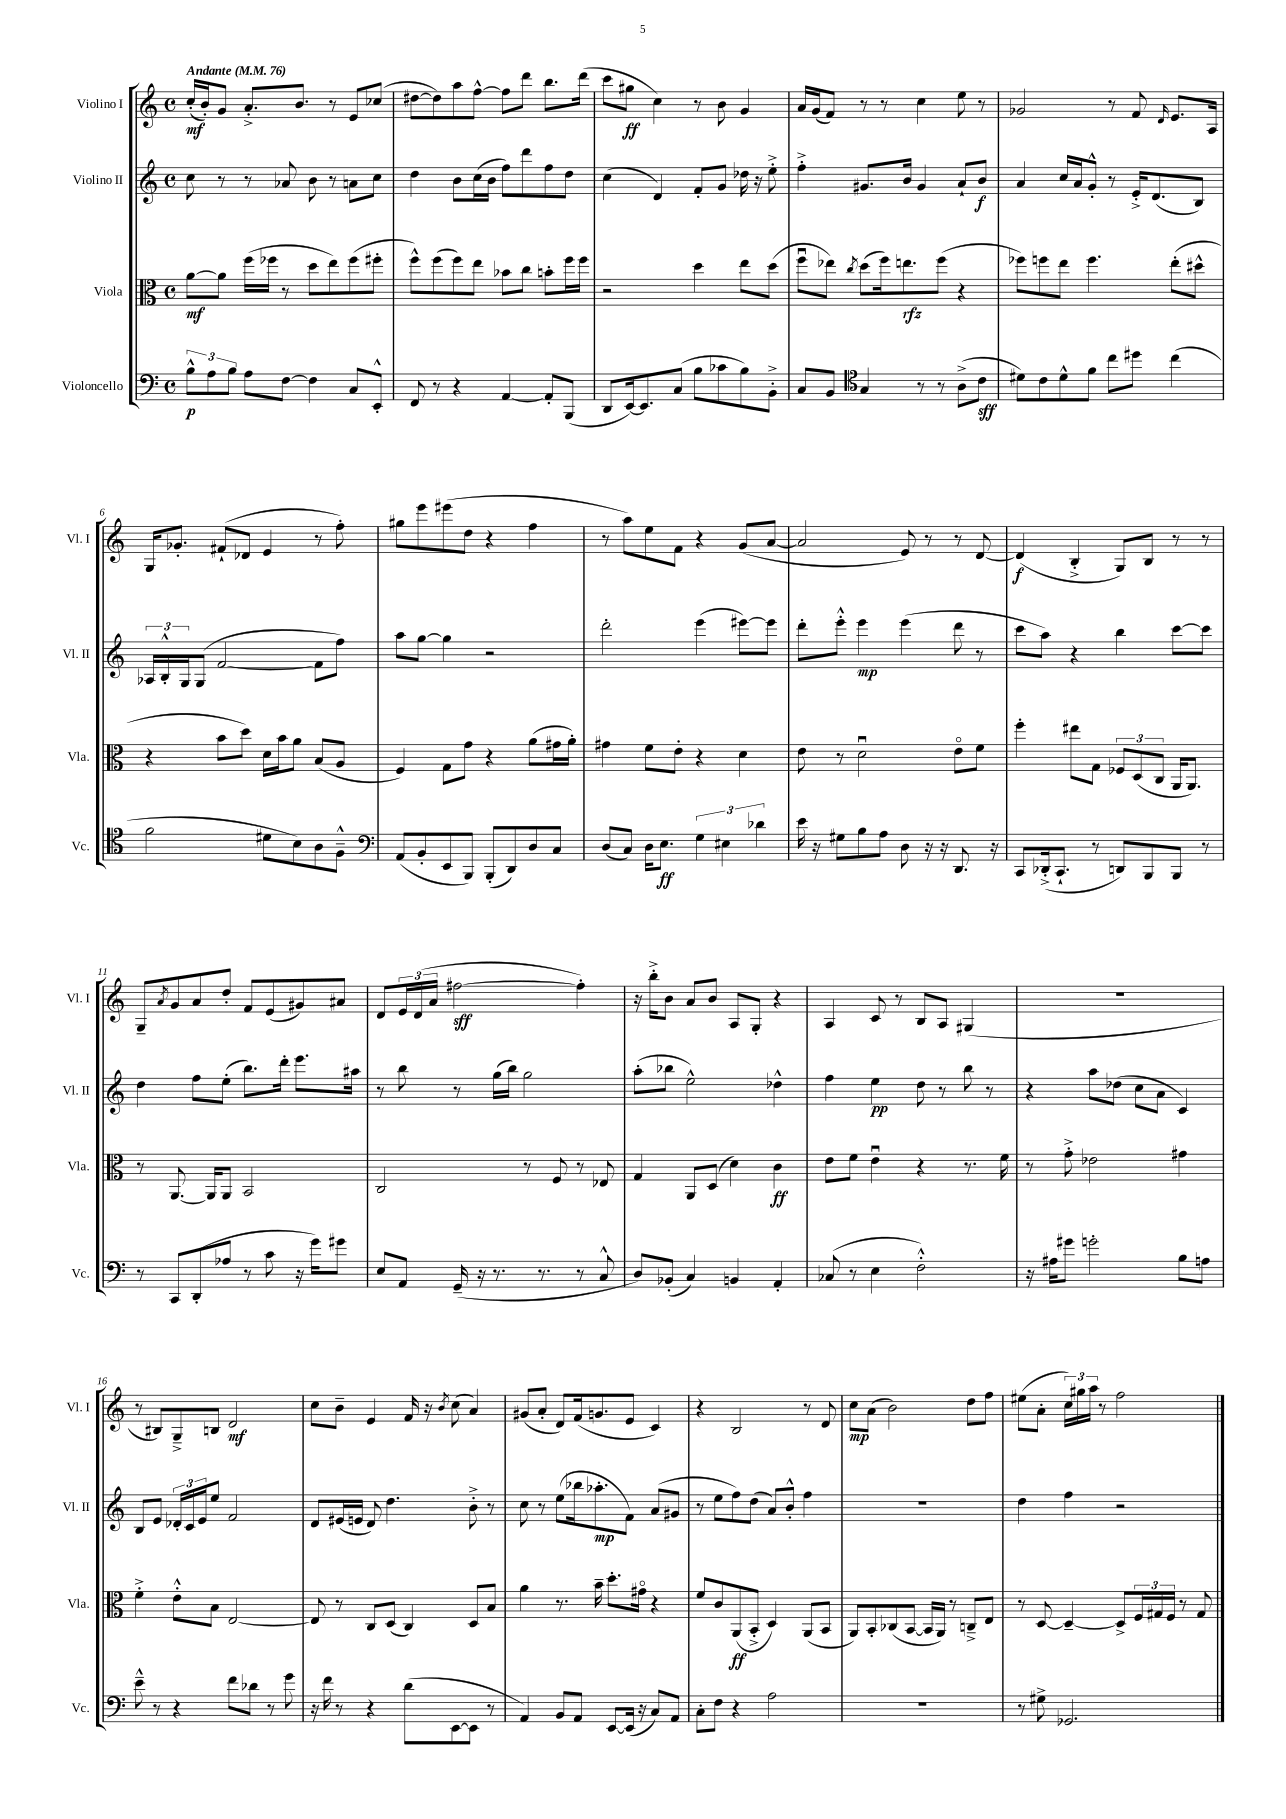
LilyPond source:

<<
\new StaffGroup <<
\new Staff = "s0" \with { instrumentName = "Violino I" shortInstrumentName = "Vl. I" } {
    \clef treble \key c \major \defaultTimeSignature \time 4/4 \tempo "Andante" 4 = 76
    c''16-.\mf( b'16-.) g'8 a'8.-.-> b'8. r8 e'8 ces''8( |
    dis''8~ dis''8) a''8 f''8~-^ f''8 d'''8 b''8. d'''16( |
    c'''8 gis''8\ff c''4) r8 b'8 g'4 |
    a'16 g'16( f'8) r8 r8 c''4 e''8 r8 |
    ges'2 r8 f'8 \grace { d'16 } e'8. a16 |
    g16 ges'8.-. fis'8-!( des'8 e'4 r8 f''8-.) |
    gis''8 e'''8 eis'''8( d''8 r4 f''4 |
    r8 a''8) e''8 f'8 r4 g'8( a'8~ |
    a'2 e'8) r8 r8 d'8~ |
    d'4\f( b4-.-> g8) b8 r8 r8 |
    g8-- \acciaccatura { a'8 } g'8 a'8 d''8-. f'8 e'8( gis'8) ais'8 |
    d'8 \tuplet 3/2 { e'16 d'16( a'16 } fis''2~\sff fis''4-.) |
    r16 b''16-.-> b'8 a'8 b'8 a8 g8-. r4 |
    a4 c'8 r8 b8 a8 gis4( |
    R1 |
    r8 bis8) g8---> b8 d'2\mf |
    c''8 b'8-- e'4 f'16 r16 \acciaccatura { b'8 } c''8( a'4) |
    gis'8( a'8-. d'8) f'16( g'8. e'8 c'4) |
    r4 b2 r8 d'8 |
    c''8\mp a'8( b'2) d''8 f''8 |
    eis''8( a'8-. \tuplet 3/2 { c''16) gis''16 a''16 } r8 f''2 \bar "|." |
}
\new Staff = "s1" \with { instrumentName = "Violino II" shortInstrumentName = "Vl. II" } {
    \clef treble \key c \major \defaultTimeSignature \time 4/4
    c''8 r8 r8 aes'8 b'8 r8 a'8 c''8 |
    d''4 b'8 c''16( b'16 f''8) d'''8 f''8 d''8 |
    c''4( d'4) f'8-. g'8 des''16 r16 e''8-.-> |
    f''4-.-> gis'8. b'16 gis'4 a'8-! b'8\f |
    a'4 c''16 a'16 g'8-.-^ r8 e'16-.-> d'8.( b8) |
    \tuplet 3/2 { aes16 b16-.-^ g16 } g8( f'2~ f'8 f''8) |
    a''8 g''8~ g''4 r2 |
    d'''2-. e'''4( eis'''8~) eis'''8 |
    d'''8-. e'''8-.-^ e'''4\mp e'''4( d'''8 r8 |
    c'''8 a''8) r4 b''4 c'''8~ c'''8 |
    d''4 f''8 e''8-.( b''8.) d'''16-. e'''8. ais''16 |
    r8 b''8 r8 g''16( b''16) g''2 |
    a''8-.( bes''8 e''2-^) des''4-^ |
    f''4 e''4\pp d''8 r8 b''8 r8 |
    r4 a''8 des''8( c''8 a'8 c'4) |
    b8 e'8 \tuplet 3/2 { des'16-. c'16 e'16 } e''8 f'2 |
    d'8 eis'16( e'16 d'8) d''4. b'8-.-> r8 |
    c''8 r8 e''8( bes''16 aes''8.-.\mp f'8) a'8( gis'8 |
    r8 e''8 f''8) d''8( a'8) b'8-.-^ f''4 |
    R1 |
    d''4 f''4 r2 \bar "|." |
}
\new Staff = "s2" \with { instrumentName = "Viola" shortInstrumentName = "Vla." } {
    \clef alto \key c \major \defaultTimeSignature \time 4/4
    a'8~\mf a'8 f''16( fes''16 r8 d''8 e''8) fes''8( fis''8-. |
    f''8-^) f''8( f''8) e''8 bes'8 c''8 b'8-. f''16 f''16 |
    r2 d''4 e''8 d''8( |
    f''8\downbow ees''8) \acciaccatura { c''8 } d''8( f''16) e''8.\rfz f''8( r4 |
    fes''8) f''8 e''8 f''4. e''8-.( dis''8-^ |
    r4 b'8 d''8) d'16 b'16 a'8 b8( a8 |
    f4) g8 g'8 r4 a'8( gis'16 a'16-.) |
    gis'4 f'8 e'8-. r4 d'4 |
    e'8 r8 d'2\downbow e'8\flageolet f'8 |
    f''4-. eis''8 g8 \tuplet 3/2 { fes8 d8( c8 } a,16 a,8.) |
    r8 a,8.~ a,16 a,8 b,2 |
    c2 r8 f8 r8 ees8 |
    g4 a,8 d8( d'4) c'4\ff |
    e'8 f'8 e'4\downbow r4 r8. f'16 |
    r8 g'8-.-> ees'2 gis'4 |
    f'4-.-> e'8-.-^ b8 e2~ |
    e8 r8 c8 d8( c4) d8 b8 |
    a'4 r8. b'16-- d''8.-. gis'16\flageolet r4 |
    f'8 c'8 a,8\ff( b,8-.-> d4) a,8( b,8 |
    a,8) b,8-. ces8( b,8~ b,16 a,16) r8 c8---> e8 |
    r8 d8~ d4~-- d8-> \tuplet 3/2 { f16 gis16 f16 } r8 gis8 \bar "|." |
}
\new Staff = "s3" \with { instrumentName = "Violoncello" shortInstrumentName = "Vc." } {
    \clef bass \key c \major \defaultTimeSignature \time 4/4
    \tuplet 3/2 { b8-^\p a8 b8 } a8 f8~ f4 c8 e,8-.-^ |
    f,8 r8 r4 a,4~ a,8-. b,,8( |
    d,8 e,16~) e,8. c8( b8 ces'8 b8) b,8-.-> |
    c8 b,8 \clef tenor g4 r8 r8 a8->( c'8\sff |
    dis'8) c'8 dis'8-^ f'8 c''8 dis''8 c''4( |
    f'2 dis'8 b8) a8 f8---^ |
    \clef bass a,8( b,8-. e,8 b,,8) b,,8-.( d,8) d8 c8 |
    d8( c8) d16 e8.\ff \tuplet 3/2 { g4 eis4 des'4 } |
    e'16 r16 gis8 b8 a8 d8 r16 r16 d,8. r16 |
    c,8 des,16-.->( c,8.-! r8 d,8) b,,8 b,,8 r8 |
    r8 c,8 d,8-.( aes8 r8 c'8 r16 g'16) gis'8 |
    e8 a,8 g,16--( r16 r8. r8. r8 c8-^ |
    d8) bes,8-.( c4) b,4 a,4-. |
    ces8( r8 e4 f2-.-^) |
    r16 ais16 gis'8 g'2-. b8 a8 |
    e'8---^ r8 r4 f'8 des'8 r8 g'8 |
    r16 f'16 r8 r4 d'8( e,8~ e,8 r8 |
    a,4) b,8 a,8 e,8~ e,16( r16 c8) a,8 |
    c8-. f8 r4 a2 |
    R1 |
    r8 gis8-> ges,2. \bar "|." |
}
>>
>>
